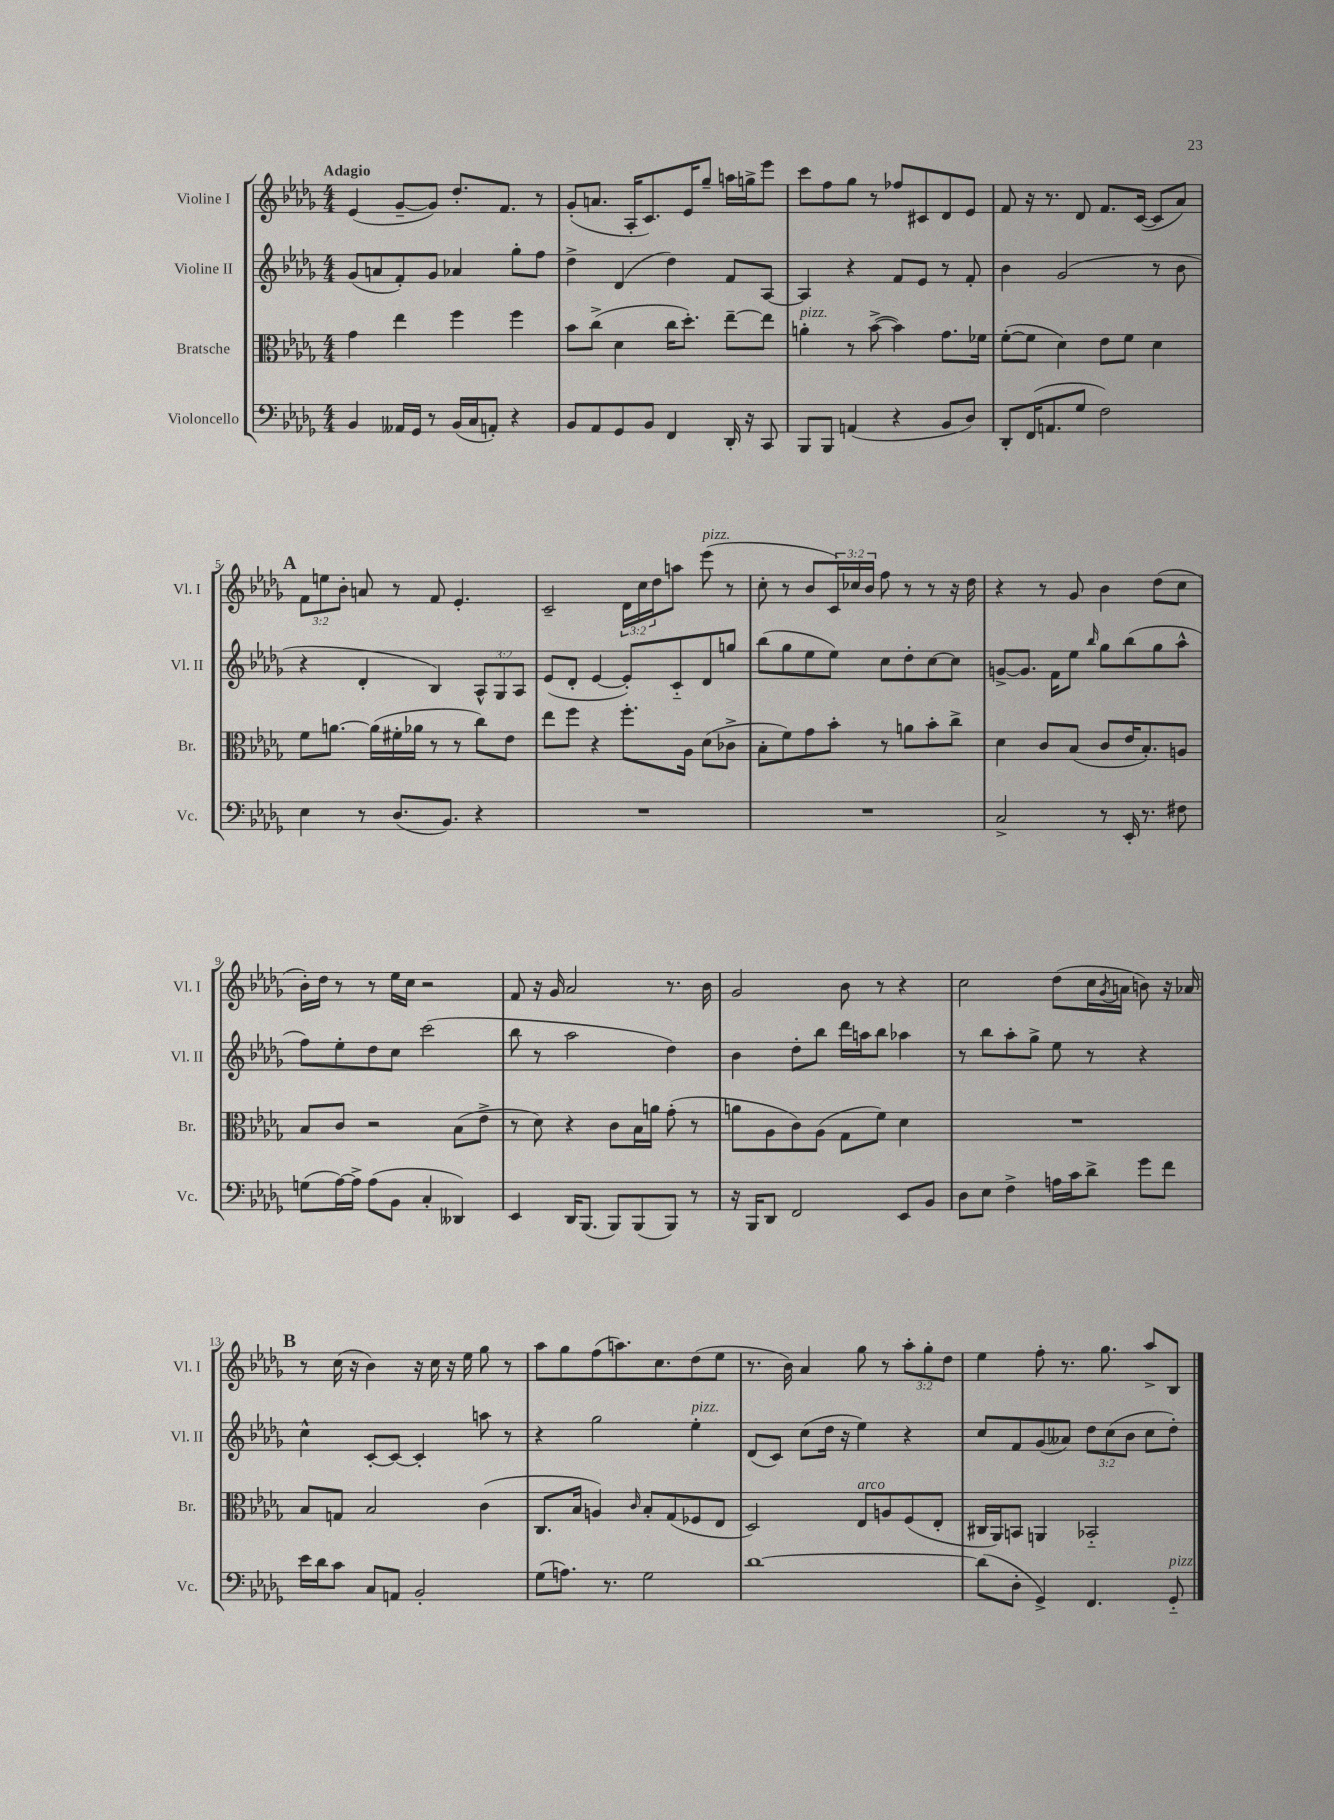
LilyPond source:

<<
\new StaffGroup <<
\new Staff = "s0" \with { instrumentName = "Violine I" shortInstrumentName = "Vl. I" } {
    \clef treble \key des \major \numericTimeSignature \time 4/4 \override Staff.TupletNumber.text = #tuplet-number::calc-fraction-text \tempo "Adagio"
    ees'4( ges'8~-- ges'8) des''8.-. f'8. r8 |
    ges'8-.( a'8. aes16-. c'8.) ees'16 ges''8-- a''16 g''16-> ees'''8 |
    c'''8 f''8 ges''8 r8 fes''8 cis'8 des'8 ees'8 |
    f'8 r16 r8. des'8 f'8. c'16~( c'8 aes'8) |
    \mark \markup { \bold "A" } \tuplet 3/2 { f'8 e''8 bes'8-. } a'8 r8 f'8 ees'4.-. |
    c'2-- \tuplet 3/2 { des'16 c''16 des''16 } a''8 ees'''8^\markup { \italic "pizz." }( r8 |
    c''8-. r8 bes'8 \tuplet 3/2 { c'16) ces''16 bes'16 } f''8 r8 r8 r16 des''16 |
    r4 r8 ges'8 bes'4 des''8( c''8 |
    bes'16-.) des''16 r8 r8 ees''16 c''16 r2 |
    f'8 r16 ges'16 aes'2 r8. bes'16 |
    ges'2 bes'8 r8 r4 |
    c''2 des''8( c''16 \acciaccatura { ges'8 } a'16 b'8) r16 aes'16 |
    \mark \markup { \bold "B" } r8 c''16( r16 bes'4) r16 c''16 r16 ees''16 ges''8 r8 |
    aes''8 ges''8 f''8( a''8.) c''8. des''8( ees''8 |
    r8. bes'16) aes'4 ges''8 r8 \tuplet 3/2 { aes''8-. ges''8-. des''8 } |
    ees''4 f''8-. r8. ges''8. aes''8-> bes8 \bar "|." |
}
\new Staff = "s1" \with { instrumentName = "Violine II" shortInstrumentName = "Vl. II" } {
    \clef treble \key des \major \numericTimeSignature \time 4/4 \override Staff.TupletNumber.text = #tuplet-number::calc-fraction-text
    ges'8( a'8 f'8-.) ges'8 aes'4 ges''8-. f''8 |
    des''4-> des'4( des''4) f'8 aes8~ |
    aes4 r4 f'8 ees'8 r8 f'8-. |
    bes'4 ges'2( r8 bes'8 |
    \mark \markup { \bold "A" } r4 des'4-. bes4) \tuplet 3/2 { aes8-^ ges8 aes8 } |
    ees'8( des'8-. ees'4~ ees'8-.) c'8-_ des'8 g''8 |
    bes''8( ges''8 ees''8 ees''8) c''8 des''8-. c''8~ c''8 |
    g'8~-> g'8. f'16 ees''8 \grace { bes''16 } ges''8 bes''8( ges''8 aes''8-^ |
    f''8) ees''8-. des''8 c''8 c'''2( |
    bes''8 r8 aes''2 des''4) |
    bes'4 des''8-. bes''8 des'''16 a''16 bes''8 aes''4 |
    r8 bes''8 aes''8-. ges''8-> ees''8 r8 r4 |
    \mark \markup { \bold "B" } c''4-^ c'8~-. c'8~ c'4-. a''8 r8 |
    r4 ges''2 ees''4-.^\markup { \italic "pizz." } |
    des'8( c'8) c''8( des''16 r16 ees''4) r4 |
    c''8 f'8 ges'8( aeses'8) \tuplet 3/2 { des''8 c''8( bes'8 } c''8 des''8-.) \bar "|." |
}
\new Staff = "s2" \with { instrumentName = "Bratsche" shortInstrumentName = "Br." } {
    \clef alto \key des \major \numericTimeSignature \time 4/4
    ges'4 ees''4 f''4 f''4 |
    bes'8 c''8->( des'4 c''16 des''8.-.) ees''8~-- ees''8 |
    a'4-.^\markup { \italic "pizz." } r8 bes'8~->( bes'4) ges'8. fes'16 |
    f'8~-.( f'8 des'4) ees'8 f'8 des'4 |
    \mark \markup { \bold "A" } f'8 a'8.~ a'16( fis'16-. aes'16 r8 r8 c''8) ees'8 |
    ees''8 f''8 r4 f''8.-. aes16 des'8( ces'8-> |
    bes8-. f'8) ges'8 bes'8-. r8 a'8 bes'8-. c''8-> |
    des'4 c'8 bes8( c'8 ees'16 bes8.-.) a8 |
    bes8 c'8 r2 bes8( ees'8-> |
    r8 des'8) r4 c'8 bes16 a'16 ges'8-.( r8 |
    a'8 aes8 c'8) aes8( ges8 f'8) des'4 |
    R1 |
    \mark \markup { \bold "B" } bes8 g8 bes2 c'4( |
    c8. bes16 a4) \grace { c'16 } bes8-. ges8( fes8 ees8 |
    des2) ees8^\markup { \italic "arco" } a8 f8( ees8-. |
    cis16 aes,16) b,8 a,4 bes,2-_ \bar "|." |
}
\new Staff = "s3" \with { instrumentName = "Violoncello" shortInstrumentName = "Vc." } {
    \clef bass \key des \major \numericTimeSignature \time 4/4
    bes,4 aeses,16 ges,16 r8 bes,16( c16 a,8-.) r4 |
    bes,8 aes,8 ges,8 bes,8 f,4 des,16-. r16 c,8 |
    bes,,8 bes,,8 a,4( r4 bes,8 des8) |
    des,8-. f,16( a,8. ges8 f2) |
    \mark \markup { \bold "A" } ees4 r8 des8.( bes,8.) r4 |
    R1 |
    R1 |
    c2-> r8 ees,16-. r8. fis8 |
    g8( aes16~) aes16-> aes8( bes,8 c4-. deses,4) |
    ees,4 des,16 bes,,8.( bes,,8) bes,,8( bes,,8) r8 |
    r16 bes,,16 des,8 f,2 ees,8 bes,8 |
    des8 ees8 f4-> a16 c'16 des'8-> ges'8 f'8 |
    \mark \markup { \bold "B" } ees'16 des'16 c'8 c8 a,8 bes,2-. |
    ges8( a8.) r8. ges2 |
    des'1~ |
    des'8( des8-. ges,4->) f,4. ges,8-_^\markup { \italic "pizz." } \bar "|." |
}
>>
>>
